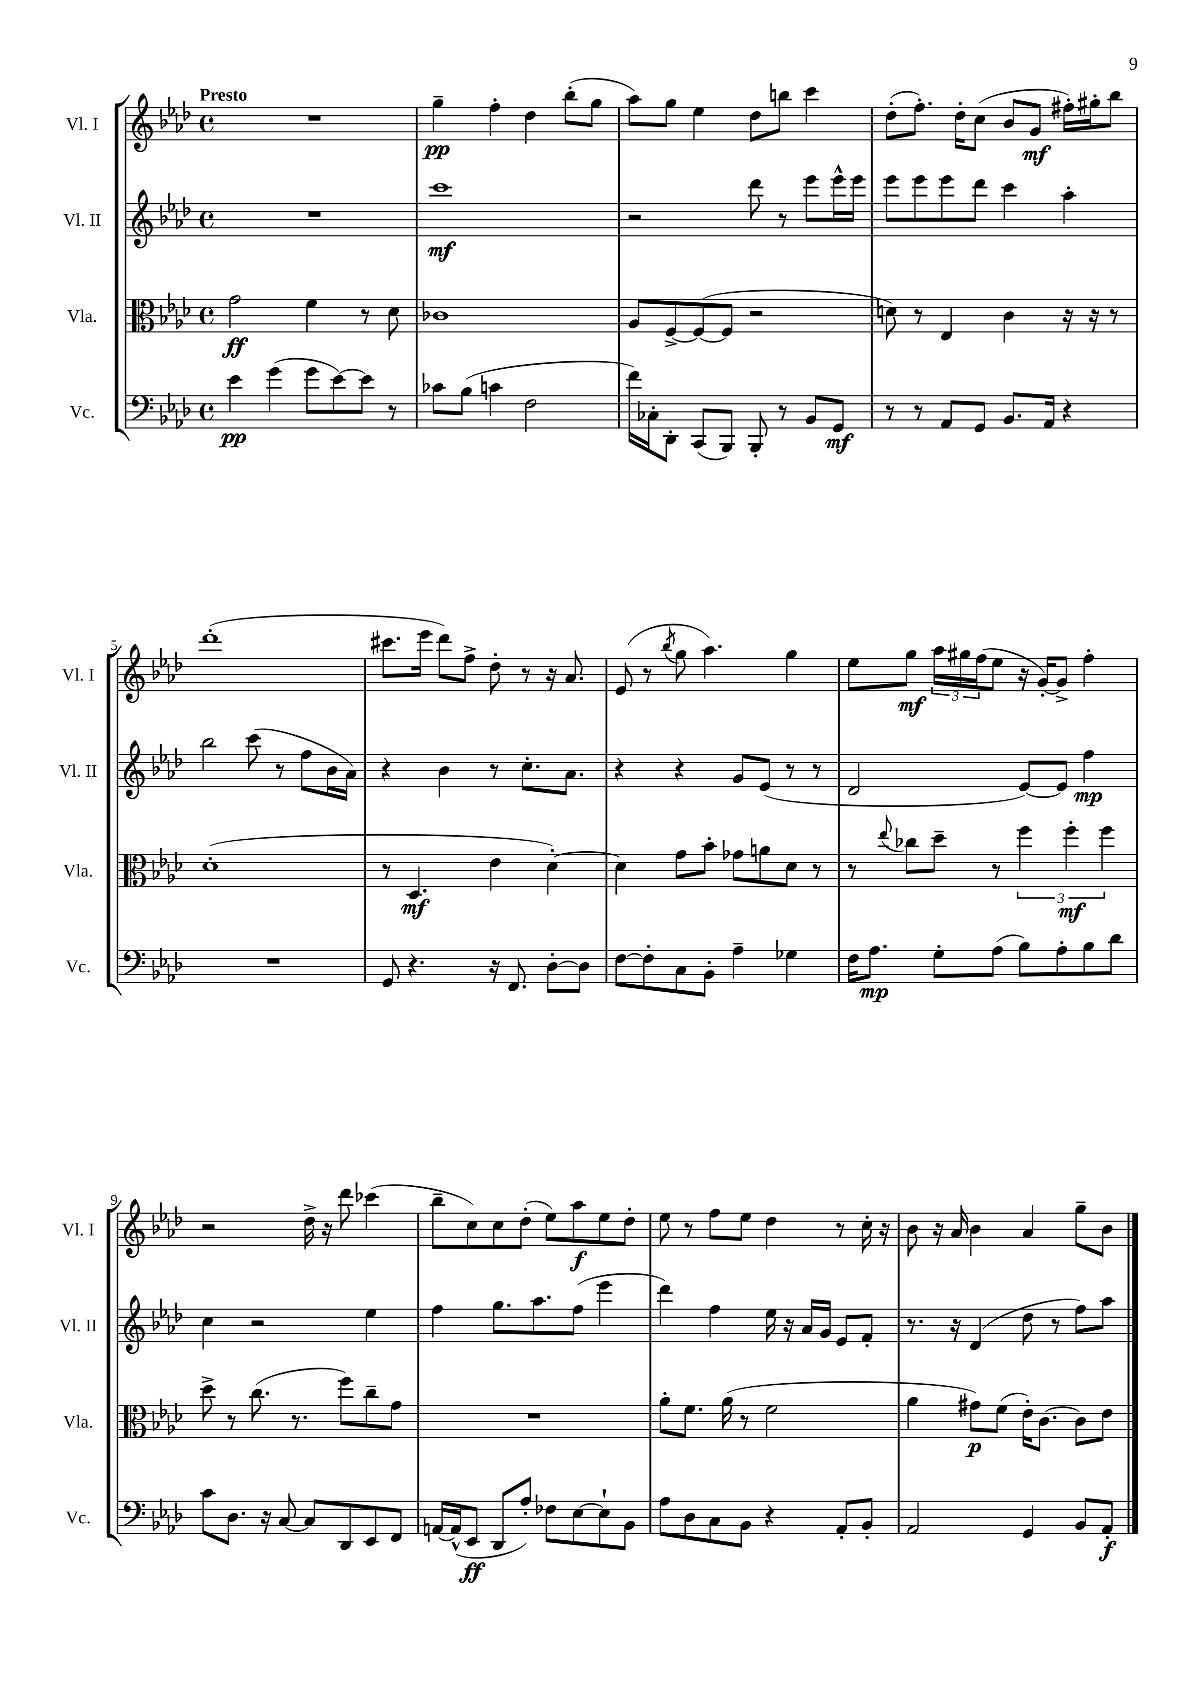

**kern	**kern	**kern	**kern
*staff4	*staff3	*staff2	*staff1
*clefF4	*clefC3	*clefG2	*clefG2
*k[b-e-a-d-]	*k[b-e-a-d-]	*k[b-e-a-d-]	*k[b-e-a-d-]
*M4/4	*M4/4	*M4/4	*M4/4
*met(c)	*met(c)	*met(c)	*met(c)
4e-\	2g\	1r	1r
(4g\	.	.	.
8g\L	4f\	.	.
[8e-\)	.	.	.
8e-\]J	8r	.	.
8r	8d-\	.	.
=	=	=	=
8c-\L	1c-	1ccc	4gg~\
(8B-\J	.	.	.
4c\	.	.	4ff'\
2F\	.	.	4dd-\
.	.	.	(8bb-'\L
.	.	.	8gg\J
=	=	=	=
16f\LL)	8A-/L	2r	8aa-\L)
16C-'\J	.	.	.
8DD-'\J	[8F^/	.	8gg\J
(8CC/L	(8F/_	.	4ee-\
8BBB-/J)	8F/]J	.	.
8BBB-'/	2r	8ddd-\	8dd-\L
8r	.	8r	8bb\J
8BB-/L	.	8eee-\L	4ccc\
8GG/J	.	16eee-^^\L	.
.	.	16eee-\JJ	.
=	=	=	=
8r	8d\)	8eee-\L	(8dd-'\L
8r	8r	8eee-\	8.ff'\J)
8AA-/L	4E-/	8eee-\	.
.	.	.	16dd-'\LK
8GG/J	.	8ddd-\J	(8cc\J
8.BB-/L	4c\	4ccc\	8b-/L
.	.	.	8g/J
16AA-/Jk	.	.	.
4r	16r	4aa-'\	16ff#'\LL)
.	16r	.	16gg#'\J
.	8r	.	8bb-\J
=	=	=	=
1r	(1d-'	2bb-\	(1ddd-'
.	.	(8ccc\	.
.	.	8r	.
.	.	8ff\L	.
.	.	16b-\L	.
.	.	16a-\JJ)	.
=	=	=	=
8GG/	8r	4r	8.ccc#\L
4.r	4.D-/	.	.
.	.	.	16eee-\Jk
.	.	4b-\	8ddd-\L)
.	.	.	8ff^\J
16r	4e-\	8r	8dd-'\
8.FF/	.	.	.
.	.	8.cc'\L	8r
[8D-'\L	[4d-'\)	.	16r
.	.	8.a-\J	8.a-/
8D-\]J	.	.	.
=	=	=	=
[8F\L	4d-\]	4r	(8e-/
8F'\]	.	.	8r
.	.	.	8qbb-/
8C\	8g\L	4r	8gg\
8BB-'\J	8b-'\J	.	4.aa-\)
4A-~\	8g-\L	8g/L	.
.	8a\	(8e-/J	.
4G-\	8d-\J	8r	4gg\
.	8r	8r	.
=	=	=	=
16F\LK	8r	2d-/	8ee-\L
8.A-\J	.	.	.
.	8qqee-/	.	.
.	8cc-\L	.	8gg\J
8G'\L	8dd-~\J	.	24aa-\LL
.	.	.	24gg#\
.	.	.	(24ff\J
(8A-\J	8r	.	8ee-\J
8B-\L)	6ff\	[8e-/L)	16r
.	.	.	[16g'/LK)
8A-'\	.	8e-/]J	8g^/]J
.	6ff'\	.	.
8B-\	.	4ff\	4ff'\
.	6ff\	.	.
8d-\J	.	.	.
=	=	=	=
8c\L	8dd-^\	4cc\	2r
8.D-\J	8r	.	.
.	(8.cc\	2r	.
16r	.	.	.
[8C/	.	.	.
.	8.r	.	.
8C/]L	.	.	16dd-^\
.	.	.	16r
8DD-/	8ff\L)	.	8ddd-\
8EE-/	8cc~\	4ee-\	(4ccc-\
8FF/J	8g\J	.	.
=	=	=	=
[16AA/LL	1r	4ff\	8bb-~\L
(16AA^^/]J	.	.	.
8EE-/J	.	.	8cc\)
8DD-/L	.	8.gg\L	8cc\
8A-'/J)	.	.	(8dd-'\J
.	.	8.aa-\	.
8F-\L	.	.	8ee-\L)
[8E-\	.	(8ff\J	8aa-\
8E-`\]	.	4eee-\	8ee-\
8BB-\J	.	.	8dd-'\J
=	=	=	=
8A-\L	8a-'\L	4ddd-\)	8ee-\
8D-\	8.f\J	.	8r
8C\	.	4ff\	8ff\L
.	(16a-\	.	.
8BB-\J	8r	.	8ee-\J
4r	2f\	16ee-\	4dd-\
.	.	16r	.
.	.	16a-/LL	.
.	.	16g/JJ	.
8AA-'/L	.	8e-/L	8r
8BB-'/J	.	8f'/J	16cc'\
.	.	.	16r
=	=	=	=
2AA-/	4a-\	8.r	8b-\
.	.	.	16r
.	.	16r	16a-/
.	8g#\L)	(4d-/	4b-\
.	(8f\J	.	.
4GG/	16e-'\LK)	8dd-\	4a-/
.	[8.c\J	.	.
.	.	8r	.
8BB-/L	8c\]L	8ff\L)	8gg~\L
8AA-'/J	8e-\J	8aa-\J	8b-\J
==	==	==	==
*-	*-	*-	*-
